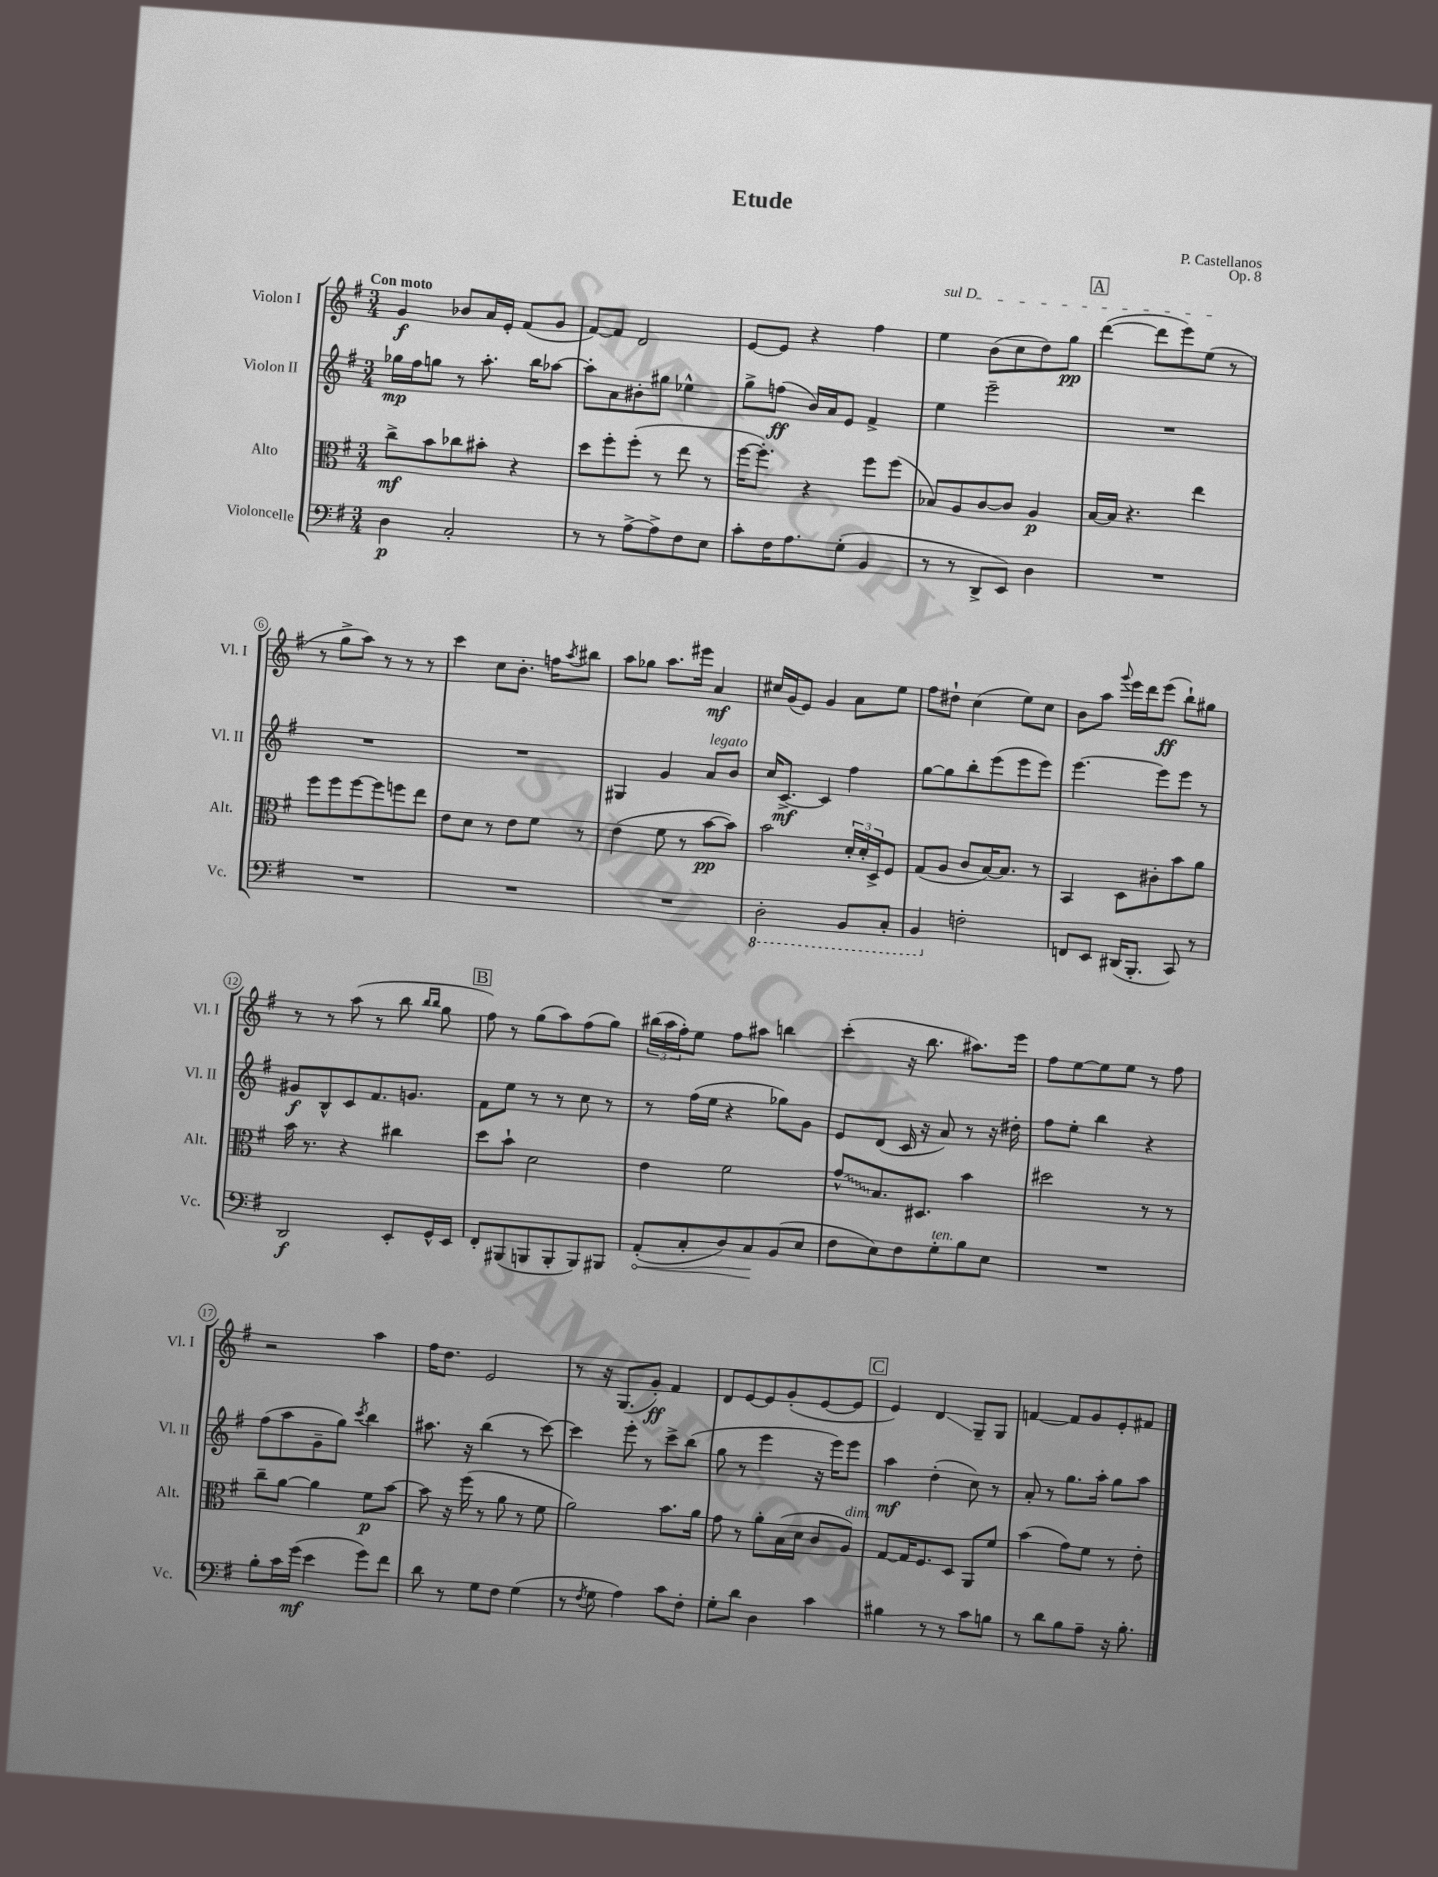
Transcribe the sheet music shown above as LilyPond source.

\header { title = "Etude" composer = "P. Castellanos" opus = "Op. 8" }
<<
\new StaffGroup <<
\new Staff = "s0" \with { instrumentName = "Violon I" shortInstrumentName = "Vl. I" } {
    \clef treble \key g \major \numericTimeSignature \time 3/4 \tempo "Con moto"
    g'4\f bes'8 a'16 e'16-. fis'8( g'8 |
    fis'8~) fis'8 d'2 |
    e'8~ e'8 r4 fis''4 |
    \once \override TextSpanner.bound-details.left.text = \markup { \italic "sul D" } e''4\startTextSpan b'8( c''8 d''8) g''8\pp |
    \mark \markup { \box "A" } d'''4~( d'''8 e'''8) e''8\stopTextSpan( r8 |
    r8 g''8-> a''8) r8 r8 r8 |
    c'''4 c''8 b'8.-. f''16 \acciaccatura { a''8 } bis''8 |
    a''8 ges''8 a''8. eis'''16 a'4\mf |
    cis''16 g'16( e'8) g'4 a'8 e''8 |
    fis''8 dis''8-! c''4( e''8) c''8 |
    b'8 a''8 \appoggiatura { g'''8 } e'''16 d'''16 e'''8\ff( b''8-!) gis''8 |
    r8 r8 a''8( r8 b''8 \grace { b''16 b''16 } g''8 |
    \mark \markup { \box "B" } fis''8) r8 g''8( a''8) fis''8( g''8) |
    \tuplet 3/2 { bis''16( a''16 fis''16-.) } e''8 fis''8 ais''8 b''4 |
    c'''4-.( r16 b''8. ais''8.) e'''16 |
    fis''8 e''8~ e''8 e''8 r8 fis''8 |
    r2 a''4 |
    fis''16 d''8. e'2 |
    r8 r16 g8.( g'8-.\ff) fis'4 |
    d'8 e'8~ e'8 g'8-.( e'8~ e'8 |
    \mark \markup { \box "C" } e'4) d'4\glissando g8-- g8 |
    f'4~ f'8 g'8 e'8-. fis'8 \bar "|." |
}
\new Staff = "s1" \with { instrumentName = "Violon II" shortInstrumentName = "Vl. II" } {
    \clef treble \key g \major \numericTimeSignature \time 3/4
    ges''16\mp fis''16 g''8 r8 a''8.-. b''16 aes''8~ |
    aes''8-. a'8 bis'8-. gis''8 ees''4-^ |
    g''8-> f''8\ff( b'16) a'16 e'8 fis'4-> |
    e''4 e'''2-- |
    \mark \markup { \box "A" } R2. |
    R2. |
    R2. |
    gis4 g'4 a'8^\markup { \italic "legato" } b'8 |
    c''16 c'8.~->\mf c'4 fis''4 |
    g''8~ g''8 b''8-. e'''8( e'''8 e'''8) |
    e'''4.~ e'''8 e'''8 r8 |
    gis'8\f b8-^ c'8 fis'8. g'8. |
    \mark \markup { \box "B" } fis'8 e''8 r8 r8 c''8 r8 |
    r8 fis''16( e''16 r4 ges''8) g'8 |
    e'8 d'8( c'16 r16 a'8) r8 r16 dis''16-. |
    fis''8 e''8-. b''4 r4 |
    fis''8( a''8 g'8-- g''8) \acciaccatura { c'''8 } b''4 |
    ais''8. r16 b''4( r8 c'''8~) |
    c'''4 e'''8-. r8 c'''8-> b''8( |
    g''8 r8 e'''4 r16 e'''16) e'''8 |
    \mark \markup { \box "C" } a''4\mf d''4-.( c''8) r8 |
    a'8-. r8 g''8. a''16-. g''8 a''8 \bar "|." |
}
\new Staff = "s2" \with { instrumentName = "Alto" shortInstrumentName = "Alt." } {
    \clef alto \key g \major \numericTimeSignature \time 3/4
    c''8->\mf b'8 ces''8 bis'8-. r4 |
    d''8 fis''8-. fis''8-.( r8 e''8 r8 |
    fis''16~ fis''8.-.) r4 fis''8 fis''8( |
    bes8) a8 c'8~ c'8 a4\p |
    \mark \markup { \box "A" } b16~ b16 r4. e''4 |
    fis''8 fis''8 fis''8~ fis''8 f''8 e''8 |
    e'8 d'8 r8 e'8 fis'8 r8 |
    e'4( fis'8 r8 b'8~\pp b'8) |
    b'2 \tuplet 3/2 { d'16-. d'16-. d16-> } fis8 |
    g8( a8 c'8 b16~) b8. r8 |
    b,4 d8 cis'8-. b'8 a'8 |
    b'16 r8. r4 cis''4 |
    \mark \markup { \box "B" } d''8 b'8-! d'2 |
    e'4 fis'2 |
    \once \override Glissando.style = #'zigzag g'8-^\glissando b8. dis8. b'4 |
    dis''2 r8 r8 |
    c''8-- a'8~ a'4 fis'8\p b'8~ |
    b'8 r16 fis''16( r8 a'8 r8 fis'8 |
    a'2) b'8. a'16 |
    g'8 r8 a'8-. b16( d'16 c'8 a8^\markup { \italic "dim." }) |
    \mark \markup { \box "C" } g8~ g16 fis8. d8 a,8 fis'8 |
    b'4( g'8) fis'8 r8 e'8-. \bar "|." |
}
\new Staff = "s3" \with { instrumentName = "Violoncelle" shortInstrumentName = "Vc." } {
    \clef bass \key g \major \numericTimeSignature \time 3/4
    d4\p c2-. |
    r8 r8 a8~-> a8-> fis8 e8 |
    c'8-. fis16 a8. g8-.( b,4 |
    r8 r8 d,8-> e,8) d4 |
    \mark \markup { \box "A" } R2. |
    R2. |
    R2. |
    R2. |
    \ottava #-1 d,2-. b,,8 c,8-. |
    b,,4 \ottava #0 f2-. |
    f,8 e,8 dis,16( b,,8.-. c,8) r8 |
    d,2\f e,8-. g,16-^ e,16 |
    \mark \markup { \box "B" } fis,8-. bis,,8( b,,8 b,,8-. b,,8) bis,,8 |
    \once \override Hairpin.circled-tip = ##t a,8-.\<( c8-. d8) c8\! b,8( e8 |
    fis8 e8) fis8 g8-.^\markup { \italic "ten." } b8 e8 |
    R2. |
    b8-. c'16 g'16\mf( e'4 g'8) fis'8 |
    d'8 r8 g8 fis8 g4( |
    r8 \acciaccatura { fis8 } g8 a4) c'8 fis8-. |
    g8-. d'8 d4 c'4 |
    \mark \markup { \box "C" } bis4 r8 r8 c'8 b8 |
    r8 d'8 b8 a8-- r16 b8.-. \bar "|." |
}
>>
>>
\layout { \context { \Score \override BarNumber.stencil = #(make-stencil-circler 0.1 0.3 ly:text-interface::print) } }
